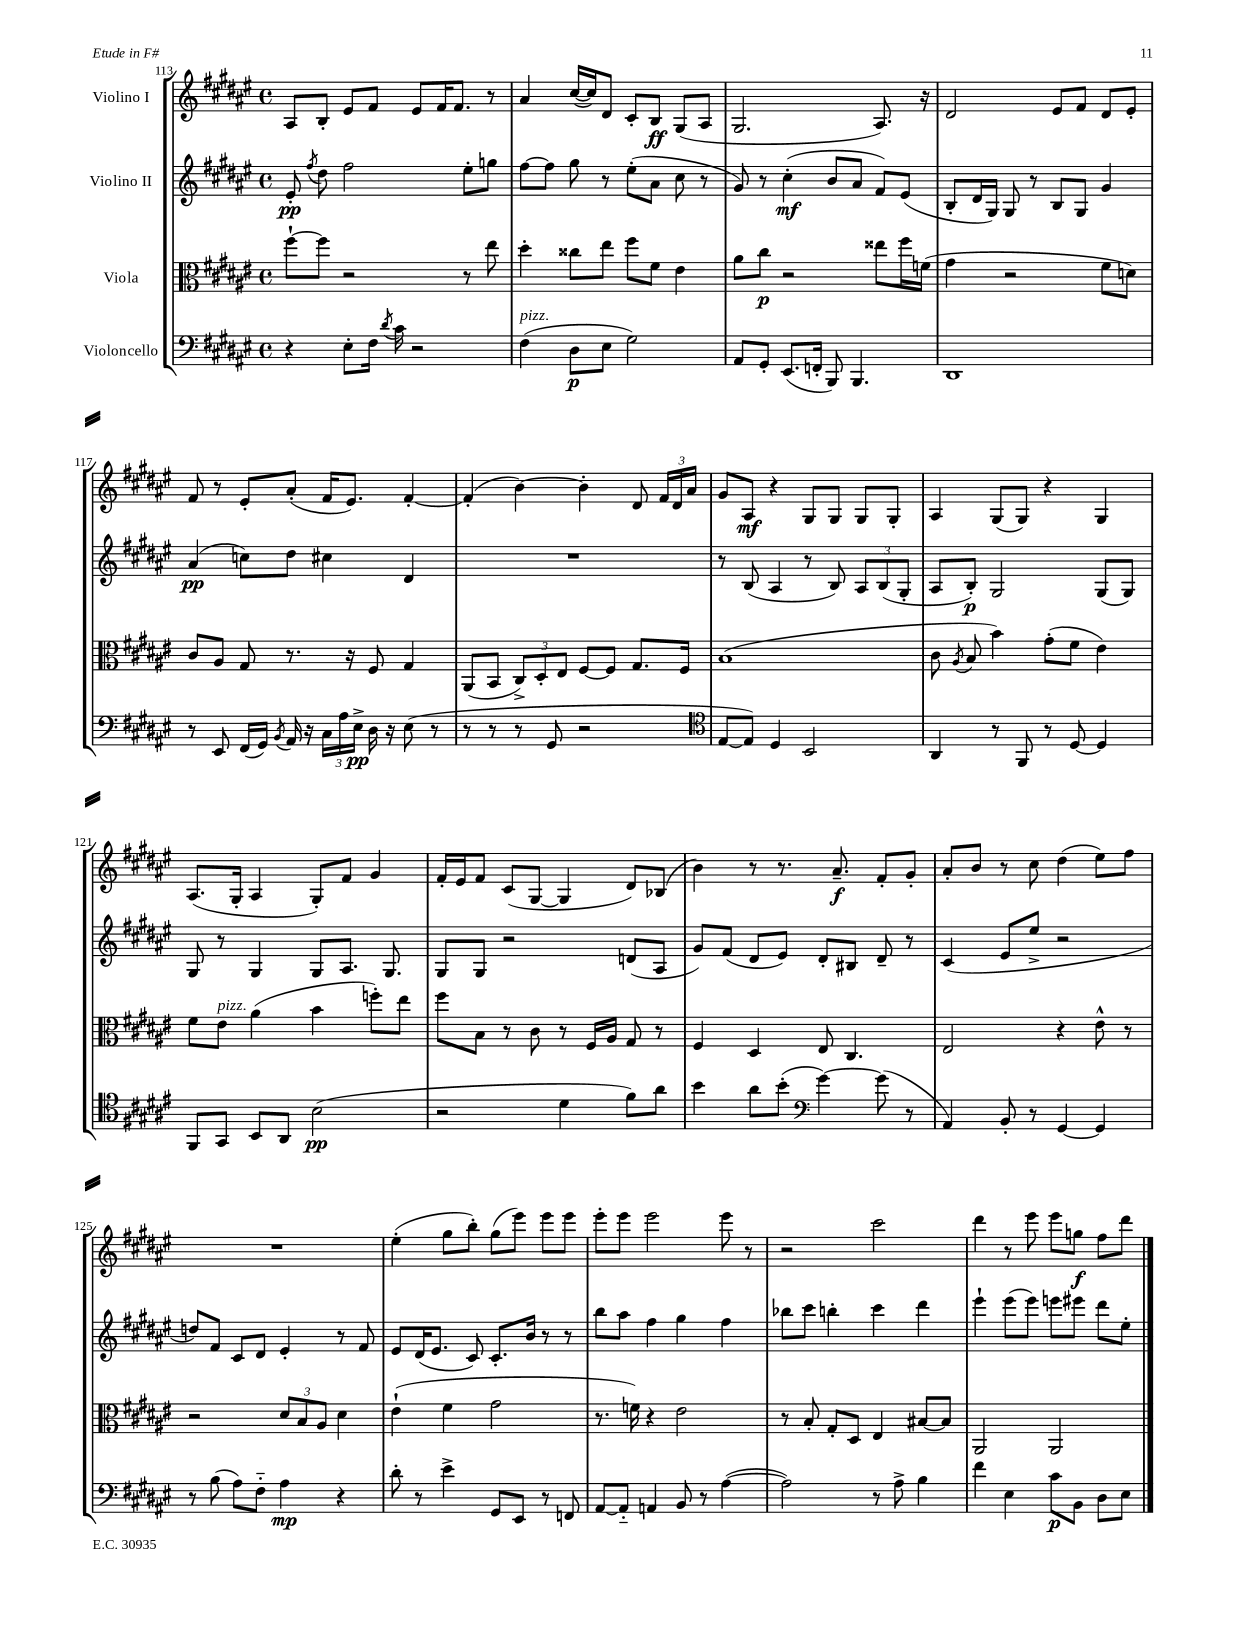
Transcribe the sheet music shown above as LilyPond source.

<<
\new StaffGroup <<
\new Staff = "s0" \with { instrumentName = "Violino I" } {
    \clef treble \key fis \major \defaultTimeSignature \time 4/4
    \autoBeamOff ais8[ b8]-. eis'8[ fis'8] eis'8[ fis'16 fis'8.] r8 |
    ais'4 cis''16[~( cis''16) dis'8] cis'8[-. b8]\ff gis8[( ais8] |
    gis2. ais8.) r16 |
    dis'2 eis'8[ fis'8] dis'8[ eis'8]-. |
    fis'8 r8 eis'8[-. ais'8]-.( fis'16[ eis'8.]) fis'4~-. |
    fis'4-.( b'4~) b'4-. dis'8 \tuplet 3/2 { fis'16[ dis'16 ais'16] } |
    gis'8[ ais8]\mf r4 gis8[ gis8] gis8[ gis8]-. |
    ais4 gis8[( gis8]) r4 gis4 |
    ais8.[( gis16]-. ais4 gis8[-.) fis'8] gis'4 |
    fis'16[-. eis'16 fis'8] cis'8[( gis8]~ gis4 dis'8[) bes8]( |
    b'4) r8 r8. ais'8.--\f fis'8[-. gis'8]-. |
    ais'8[-. b'8] r8 cis''8 dis''4( eis''8[) fis''8] |
    R1 |
    eis''4-.( gis''8[ b''8]-.) gis''8[( eis'''8]) eis'''8[ eis'''8] |
    eis'''8[-. eis'''8] eis'''2 eis'''8 r8 |
    r2 cis'''2 |
    dis'''4 r8 eis'''8 eis'''8[ g''8]\f fis''8[ dis'''8] \bar "|." |
}
\new Staff = "s1" \with { instrumentName = "Violino II" } {
    \clef treble \key fis \major \defaultTimeSignature \time 4/4
    \autoBeamOff eis'8-.\pp \acciaccatura { fis''8 } dis''8 fis''2 eis''8[-. g''8] |
    fis''8[~ fis''8] gis''8 r8 eis''8[-.( ais'8] cis''8 r8 |
    gis'8) r8 cis''4-.\mf( b'8[ ais'8] fis'8[) eis'8]( |
    b8[-. dis'16 gis16]) gis8 r8 b8[ gis8] gis'4 |
    ais'4\pp( c''8[) dis''8] cis''4 dis'4 |
    R1 |
    r8 b8( ais4 r8 b8) \tuplet 3/2 { ais8[ b8( gis8]-. } |
    ais8[ b8]-.\p) gis2 gis8[( gis8]) |
    gis8 r8 gis4 gis8[ ais8.] gis8. |
    gis8[ gis8] r2 d'8[( ais8] |
    gis'8[) fis'8]( dis'8[ eis'8]) dis'8[-. bis8] dis'8-- r8 |
    cis'4( eis'8[ eis''8]-> r2 |
    d''8[) fis'8] cis'8[ dis'8] eis'4-. r8 fis'8 |
    eis'8[ dis'16( eis'8.] cis'8) cis'8.[-. b'16] r8 r8 |
    b''8[ ais''8] fis''4 gis''4 fis''4 |
    bes''8[ cis'''8] b''4-. cis'''4 dis'''4 |
    eis'''4-! eis'''8[( eis'''8]) e'''8[ eis'''8] dis'''8[ eis''8]-. \bar "|." |
}
\new Staff = "s2" \with { instrumentName = "Viola" } {
    \clef alto \key fis \major \defaultTimeSignature \time 4/4
    \autoBeamOff fis''8[~-! fis''8] r2 r8 eis''8 |
    dis''4-. cisis''8[ eis''8] fis''8[ fis'8] eis'4 |
    ais'8[ cis''8]\p r2 eisis''8[ fis''16 f'16]( |
    gis'4 r2 fis'8[ d'8]) |
    cis'8[ ais8] gis8 r8. r16 fis8 gis4 |
    ais,8[( b,8] \tuplet 3/2 { cis8[->) dis8-. eis8] } fis8[~ fis8] gis8.[ fis16] |
    b1( |
    cis'8 \acciaccatura { ais8 } b8 b'4) gis'8[-.( fis'8] eis'4) |
    fis'8[ eis'8]^\markup { \italic "pizz." } ais'4( b'4 f''8[-.) eis''8] |
    fis''8[ b8] r8 cis'8 r8 fis16[ ais16] gis8 r8 |
    fis4 dis4 eis8 cis4. |
    eis2 r4 eis'8-^ r8 |
    r2 \tuplet 3/2 { dis'8[ b8 ais8] } dis'4 |
    eis'4-!( fis'4 gis'2 |
    r8. f'16) r4 eis'2 |
    r8 b8-. gis8[-. dis8] eis4 bis8[~ bis8] |
    ais,2 ais,2 \bar "|." |
}
\new Staff = "s3" \with { instrumentName = "Violoncello" } {
    \clef bass \key fis \major \defaultTimeSignature \time 4/4
    \autoBeamOff r4 eis8[-. fis16] \acciaccatura { dis'8 } cis'16 r2 |
    fis4^\markup { \italic "pizz." }( dis8[\p eis8] gis2) |
    ais,8[ gis,8]-. eis,8.[( f,16]-. b,,8) b,,4. |
    dis,1 |
    r8 eis,8 fis,16[( gis,16]) \acciaccatura { b,8 } ais,16 r16 \tuplet 3/2 { cis16[ ais16 eis16]->\pp } dis16 r16 eis8( r8 |
    r8 r8 r8 gis,8 r2 |
    \clef tenor eis8[~ eis8]) dis4 b,2 |
    ais,4 r8 fis,8 r8 dis8~ dis4 |
    fis,8[ gis,8] b,8[ ais,8] b2\pp( |
    r2 dis'4 fis'8[) ais'8] |
    b'4 ais'8[ b'8]-.( \clef bass gis'4~) gis'8( r8 |
    ais,4) b,8-. r8 gis,4~ gis,4 |
    r8 b8( ais8[) fis8]-_ ais4\mp r4 |
    dis'8-. r8 eis'4-> gis,8[ eis,8] r8 f,8 |
    ais,8[~ ais,8]-_ a,4 b,8 r8 ais4~( |
    ais2) r8 ais8-> b4 |
    fis'4 eis4 cis'8[\p b,8] dis8[ eis8] \bar "|." |
}
>>
>>
\layout { \context { \Score currentBarNumber = #113 } }
